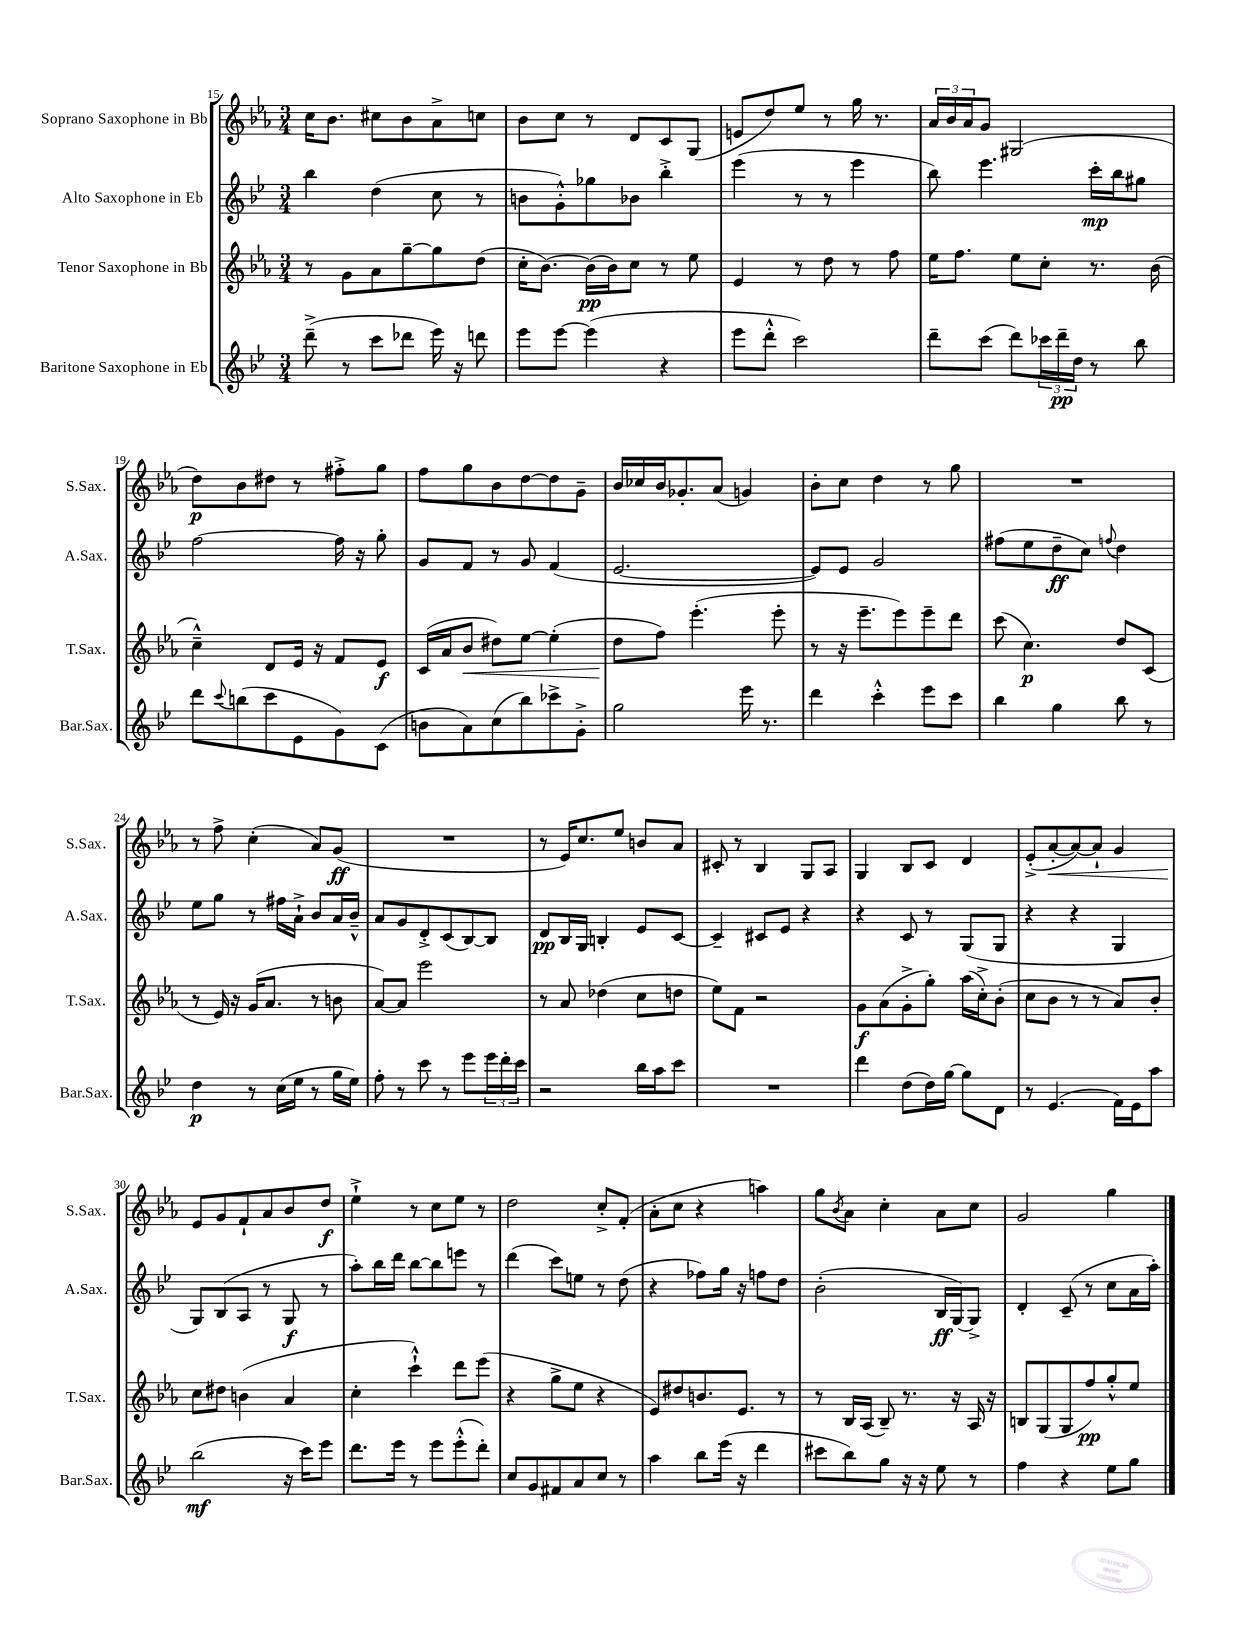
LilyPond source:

<<
\new StaffGroup <<
\new Staff = "s0" \with { instrumentName = "Soprano Saxophone in Bb" shortInstrumentName = "S.Sax." } {
    \clef treble \key ees \major \numericTimeSignature \time 3/4
    c''16 bes'8. cis''8 bes'8 aes'8-> c''8 |
    bes'8 c''8 r8 d'8 c'8 g8( |
    e'8 d''8) ees''8 r8 g''16 r8. |
    \tuplet 3/2 { aes'16 bes'16 aes'16 } g'8 gis2( |
    d''8\p) bes'8 dis''8 r8 fis''8-.-> g''8 |
    f''8 g''8 bes'8 d''8~ d''8 g'8-- |
    bes'16 ces''16 bes'16 ges'8.-. aes'8( g'4) |
    bes'8-. c''8 d''4 r8 g''8 |
    R2. |
    r8 f''8-> c''4-.( aes'8) g'8\ff( |
    R2. |
    r8 ees'16) c''8. ees''8 b'8 aes'8 |
    cis'8-. r8 bes4 g8 aes8 |
    g4 bes8 c'8 d'4 |
    ees'8-.->( aes'8~-.\< aes'8~) aes'8-! g'4 |
    ees'8\! g'8 f'8-! aes'8 bes'8 d''8\f |
    ees''4-!-> r8 c''8 ees''8 r8 |
    d''2 c''8-.-> f'8-.( |
    aes'8-. c''8 r4 a''4) |
    g''8 \acciaccatura { bes'8 } aes'8 c''4-. aes'8 c''8 |
    g'2 g''4 \bar "|." |
}
\new Staff = "s1" \with { instrumentName = "Alto Saxophone in Eb" shortInstrumentName = "A.Sax." } {
    \clef treble \key bes \major \numericTimeSignature \time 3/4
    bes''4 d''4( c''8 r8 |
    b'8 g'8-.-^) ges''8 bes'8 bes''4-.-> |
    ees'''4( r8 r8 ees'''4 |
    bes''8) ees'''4. c'''16-.\mp bes''16 gis''8 |
    f''2~ f''16 r16 g''8-. |
    g'8 f'8 r8 g'8 f'4( |
    ees'2.~ |
    ees'8) ees'8 g'2 |
    fis''8( ees''8 d''8--\ff c''8) \appoggiatura { f''8 } d''4 |
    ees''8 g''8 r8 fis''16 a'16-!-> bes'8 a'16 bes'16---^ |
    a'8 g'8 d'8-.-> c'8( bes8~) bes8 |
    d'8\pp bes16 g16 b4-. ees'8 c'8~ |
    c'4-- cis'8 ees'8 r4 |
    r4 c'8 r8 g8( g8 |
    r4 r4 g4 |
    g8) bes8( a8 r8 g8\f r8 |
    a''8-.) bes''16 d'''16 bes''8~ bes''8 e'''8 r8 |
    d'''4( c'''8) e''8 r8 d''8( |
    r4 fes''8) g''16 r16 f''8 d''8 |
    bes'2-.( bes16\ff g16~) g8-> |
    d'4-. c'8--( r8 c''8 a'16 a''16-.) \bar "|." |
}
\new Staff = "s2" \with { instrumentName = "Tenor Saxophone in Bb" shortInstrumentName = "T.Sax." } {
    \clef treble \key ees \major \numericTimeSignature \time 3/4
    r8 g'8 aes'8 g''8~-- g''8 d''8( |
    c''16-. bes'8.~) bes'16\pp( bes'16) c''8 r8 ees''8 |
    ees'4 r8 d''8 r8 f''8 |
    ees''16 f''8. ees''8 c''8-. r8. bes'16( |
    c''4---^) d'8 ees'16 r16 f'8 ees'8\f |
    c'16( aes'16 bes'8\< dis''8) ees''8~ ees''4-.( |
    d''8\! f''8) ees'''4.-.( ees'''8-. |
    r8 r16 ees'''8.-- ees'''8) ees'''8-- d'''8 |
    c'''8( c''4.\p) d''8 c'8( |
    r8 ees'16) r16 g'16( aes'8. r8 b'8 |
    aes'8~) aes'8 ees'''2 |
    r8 aes'8 des''4( c''8 d''8 |
    ees''8) f'8 r2 |
    g'8\f aes'8( g'8-.-> g''8-.) aes''16( c''16-.->) bes'8-.( |
    c''8 bes'8 r8 r8 aes'8) bes'8-. |
    c''8 dis''8 b'4( aes'4 |
    c''4-. c'''4-!-^) d'''8 ees'''8( |
    r4 g''8-> ees''8 r4 |
    ees'8) dis''8 b'8. ees'8. r8 |
    r8 bes16 aes16( bes8--) r8. r16 aes16 r16 |
    b8 g8( g8 f''8\pp) g''8-.-^ ees''8 \bar "|." |
}
\new Staff = "s3" \with { instrumentName = "Baritone Saxophone in Eb" shortInstrumentName = "Bar.Sax." } {
    \clef treble \key bes \major \numericTimeSignature \time 3/4
    d'''8--->( r8 c'''8 des'''8 ees'''16) r16 d'''8 |
    ees'''8 ees'''8~ ees'''4( r4 |
    ees'''8 d'''8-.-^ c'''2) |
    d'''8-- c'''8( d'''8) \tuplet 3/2 { ces'''16 d'''16--\pp d''16 } r8 bes''8 |
    d'''8 \appoggiatura { c'''8 } b''8( c'''8 ees'8 g'8) c'8( |
    b'8 a'8) c''8( bes''8) ces'''8-> g'8-.-> |
    g''2 ees'''16 r8. |
    d'''4 c'''4-.-^ ees'''8 c'''8 |
    bes''4 g''4 bes''8 r8 |
    d''4\p r8 c''16( ees''16 r8 g''16 ees''16) |
    f''8-. r8 c'''8 r8 ees'''8 \tuplet 3/2 { ees'''16 d'''16-. c'''16 } |
    r2 bes''16 a''16 c'''8 |
    R2. |
    d'''4 d''8( d''16) g''16~ g''8 d'8 |
    r8 ees'4.( f'16) ees'16 a''8 |
    bes''2\mf( r16 c'''16) ees'''8 |
    d'''8. ees'''16 r8 ees'''8 ees'''8-.-^( d'''8-.) |
    c''8 g'8 fis'8 a'8 c''8 r8 |
    a''4 bes''8 ees'''16( r16 d'''4 |
    cis'''8 bes''8) g''8 r16 r16 ees''8 r8 |
    f''4 r4 ees''8 g''8 \bar "|." |
}
>>
>>
\layout { \context { \Score currentBarNumber = #15 } }
